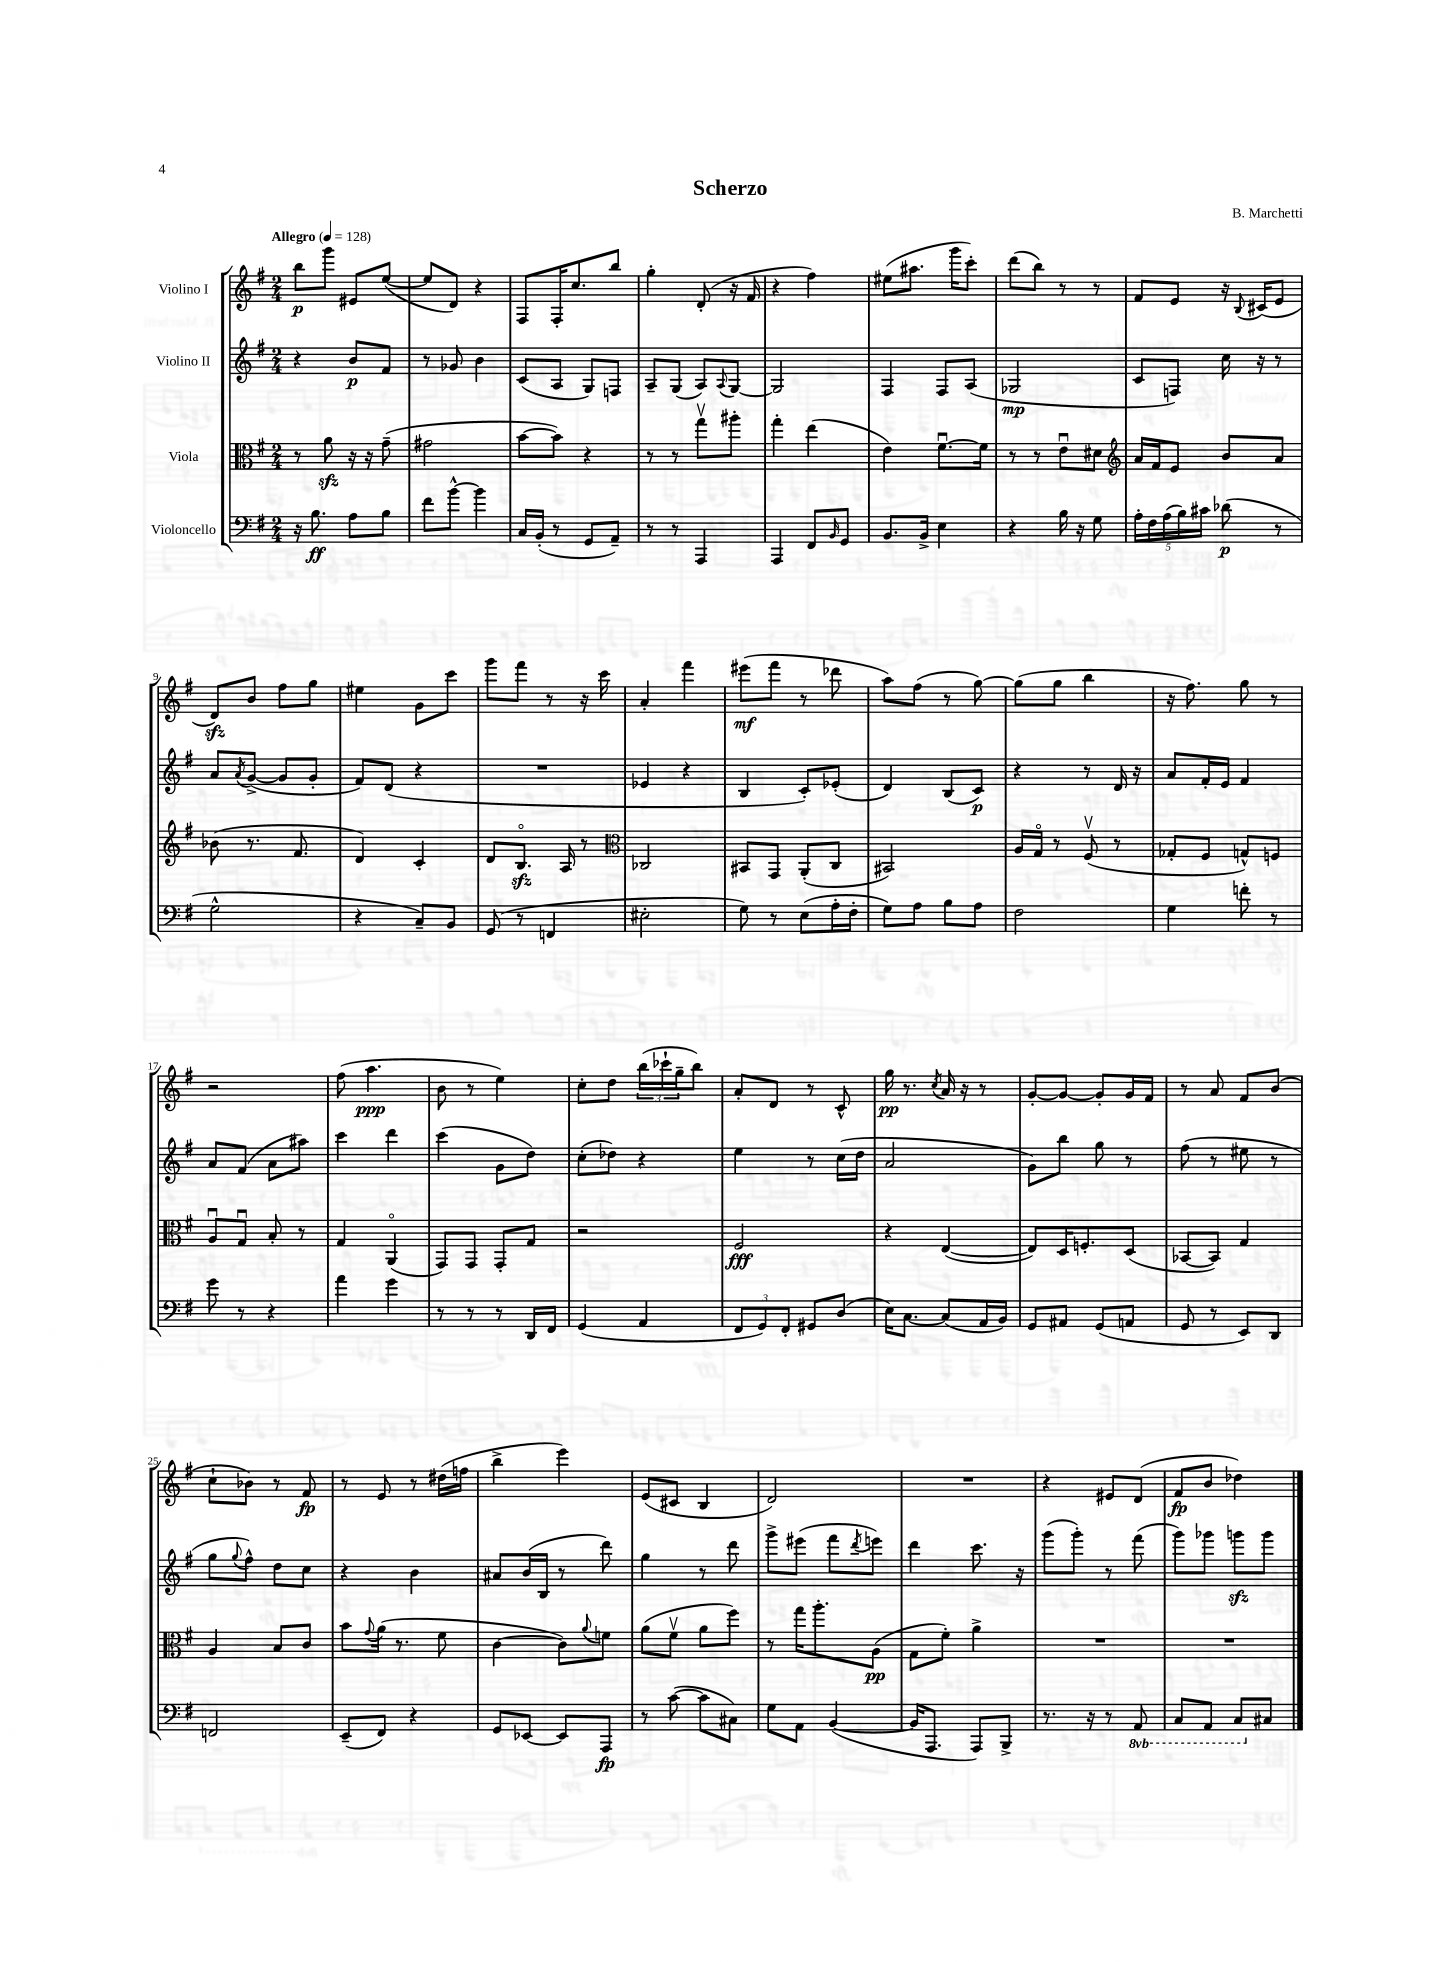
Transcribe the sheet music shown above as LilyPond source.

\header { title = "Scherzo" composer = "B. Marchetti" }
<<
\new StaffGroup <<
\new Staff = "s0" \with { instrumentName = "Violino I" } {
    \clef treble \key g \major \numericTimeSignature \time 2/4 \tempo "Allegro" 4 = 128
    b''8\p g'''8 eis'8 e''8~( |
    e''8 d'8) r4 |
    fis8 fis16-. c''8. b''8 |
    g''4-. d'8-.( r16 fis'16 |
    r4 fis''4) |
    eis''8( ais''8. g'''16 c'''8-.) |
    d'''8( b''8) r8 r8 |
    fis'8 e'8 r16 \appoggiatura { b8 } cis'16( e'8 |
    d'8\sfz) b'8 fis''8 g''8 |
    eis''4 g'8 c'''8 |
    g'''8 fis'''8 r8 r16 c'''16 |
    a'4-. fis'''4 |
    eis'''8\mf( fis'''8 r8 des'''8 |
    a''8) fis''8( r8 g''8~) |
    g''8( g''8 b''4 |
    r16 fis''8.) g''8 r8 |
    r2 |
    fis''8( a''4.\ppp |
    b'8 r8 e''4) |
    c''8-. d''8 \tuplet 3/2 { b''16( ces'''16-! g''16-- } b''8) |
    a'8-. d'8 r8 c'8-^ |
    g''16\pp r8. \acciaccatura { c''8 } a'16 r16 r8 |
    g'8~-. g'8~ g'8-. g'16 fis'16 |
    r8 a'8 fis'8 b'8( |
    c''8-! bes'8) r8 fis'8\fp |
    r8 e'8 r8 dis''16( f''16 |
    b''4-> e'''4) |
    e'8( cis'8 b4 |
    d'2) |
    R2 |
    r4 eis'8 d'8( |
    fis'8\fp b'8 des''4) \bar "|." |
}
\new Staff = "s1" \with { instrumentName = "Violino II" } {
    \clef treble \key g \major \numericTimeSignature \time 2/4
    r4 b'8\p fis'8 |
    r8 ges'8 b'4 |
    c'8( a8 g8) f8 |
    a8-- g8( a8) \appoggiatura { a8 } g8~ |
    g2 |
    fis4 fis8 a8( |
    ges2\mp |
    c'8 f8) c''16 r16 r8 |
    a'8 \acciaccatura { a'8 } g'8~->( g'8 g'8-. |
    fis'8) d'8( r4 |
    R2 |
    ees'4 r4 |
    b4 c'8-.) ees'8-.( |
    d'4) b8( c'8\p) |
    r4 r8 d'16 r16 |
    a'8 fis'16-. e'16 fis'4 |
    a'8 fis'8( a'8 ais''8) |
    c'''4 d'''4 |
    c'''4( g'8 d''8) |
    c''8-.( des''8) r4 |
    e''4 r8 c''16( d''16 |
    a'2 |
    g'8) b''8 g''8 r8 |
    fis''8( r8 eis''8 r8 |
    g''8 \appoggiatura { g''8 } fis''8-^) d''8 c''8 |
    r4 b'4 |
    ais'8 b'16( b16 r8 d'''8) |
    g''4 r8 d'''8 |
    g'''8-> eis'''8( fis'''8 \acciaccatura { d'''8 } e'''8) |
    d'''4 c'''8. r16 |
    g'''8( g'''8-.) r8 fis'''8( |
    g'''8) ges'''8 g'''8\sfz g'''8 \bar "|." |
}
\new Staff = "s2" \with { instrumentName = "Viola" } {
    \clef alto \key g \major \numericTimeSignature \time 2/4
    r8 a'8\sfz r16 r16 g'8--( |
    gis'2 |
    b'8~ b'8) r4 |
    r8 r8 g''8\upbow ais''8-. |
    g''4-. e''4( |
    e'4) fis'8.~\downbow fis'16 |
    r8 r8 e'8\downbow dis'8 |
    \clef treble a'16 fis'16 e'8 b'8 a'8 |
    bes'8( r8. fis'8. |
    d'4) c'4-. |
    d'8 b8.\flageolet\sfz a16 r8 |
    \clef alto ces2 |
    bis,8 g,8 a,8-.( c8 |
    bis,2) |
    a16 g16\flageolet r8 fis8\upbow( r8 |
    ges8-. fis8 g8-^) f8 |
    a8\downbow g8\downbow b8-. r8 |
    g4 a,4\flageolet( |
    g,8) g,8 g,8-. g8 |
    r2 |
    fis2\fff |
    r4 e4~( |
    e8) d16 f8.-. d8( |
    bes,8~ bes,8) g4 |
    a4 b8 c'8 |
    b'8 \appoggiatura { g'8 } a'16( r8. fis'8 |
    c'4~ c'8) \appoggiatura { a'8 } f'8 |
    a'8( fis'8\upbow a'8 fis''8) |
    r8 g''16 a''8.-. a8\pp( |
    g8 fis'8-.) a'4-> |
    R2 |
    R2 \bar "|." |
}
\new Staff = "s3" \with { instrumentName = "Violoncello" } {
    \clef bass \key g \major \numericTimeSignature \time 2/4 \set Staff.ottavationMarkups = #ottavation-simple-ordinals
    r16 b8.\ff a8 b8 |
    fis'8 b'8~-^ b'4 |
    c16 b,16-.( r8 g,8 a,8--) |
    r8 r8 a,,4 |
    a,,4 fis,8 \grace { b,16 } g,8 |
    b,8. b,16-> e4 |
    r4 b16 r16 g8 |
    \tuplet 5/4 { a16-. fis16 a16( b16) cis'16 } des'8\p( r8 |
    g2-^ |
    r4 c8--) b,8 |
    g,8( r8 f,4 |
    eis2-. |
    g8) r8 e8( a16-. fis16-. |
    g8) a8 b8 a8 |
    fis2 |
    g4 f'8-. r8 |
    g'8 r8 r4 |
    a'4 g'4 |
    r8 r8 r8 d,16 fis,16 |
    g,4( a,4 |
    \tuplet 3/2 { fis,8 g,8) fis,8-. } gis,8 d8( |
    e16) c8.~ c8( a,16 b,16) |
    g,8 ais,8 g,8( a,8 |
    g,8 r8 e,8) d,8 |
    f,2 |
    e,8--( fis,8) r4 |
    g,8 ees,8~ ees,8 a,,8\fp |
    r8 c'8~( c'8 cis8) |
    g8 a,8 b,4~( |
    b,16 a,,8. a,,8) b,,8-> |
    r8. r16 r8 \ottava #-1 a,,8 |
    c,8 a,,8 c,8 \ottava #0 cis8 \bar "|." |
}
>>
>>
